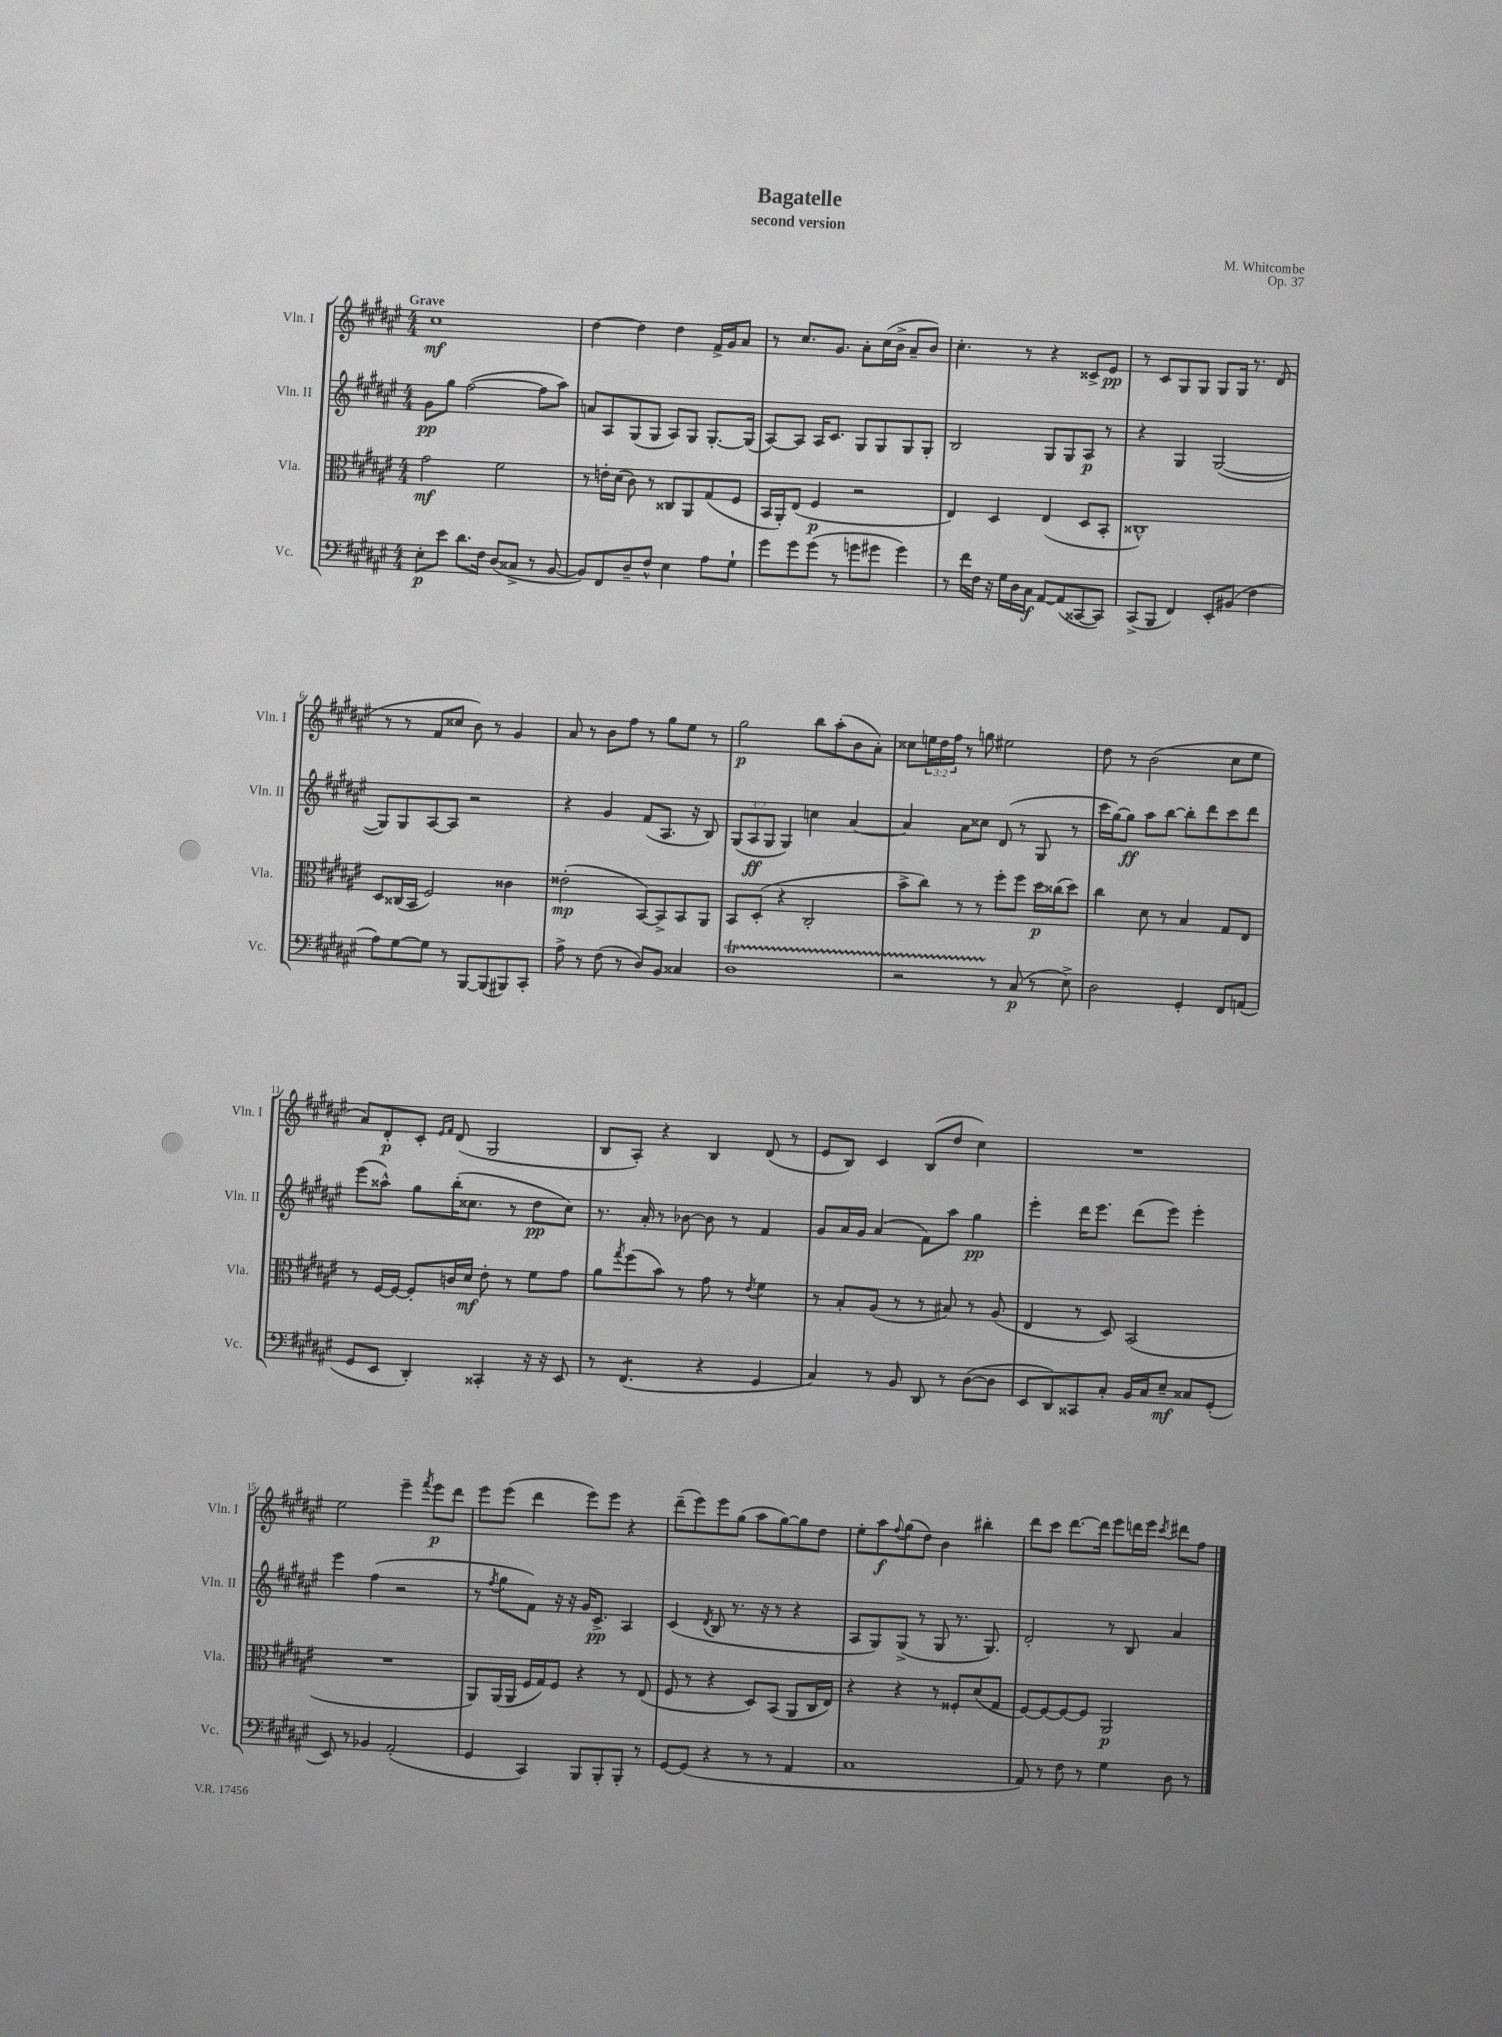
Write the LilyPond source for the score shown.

\header { title = "Bagatelle" composer = "M. Whitcombe" subtitle = "second version" opus = "Op. 37" }
<<
\new StaffGroup <<
\new Staff = "s0" \with { instrumentName = "Vln. I" shortInstrumentName = "Vln. I" } {
    \clef treble \key fis \major \numericTimeSignature \time 4/4 \override Staff.TupletNumber.text = #tuplet-number::calc-fraction-text \tempo "Grave"
    cis''1\mf |
    dis''4~ dis''4 dis''4 fis'16-> gis'16 ais'8 |
    r8 cis''8. gis'8. ais'8-. cis''16( b'16-> ais'8-- b'8) |
    cis''4.-. r8 r4 cisis'8-> eis'8\pp |
    r8 cis'8 gis8 gis8 gis8 gis16 r8. dis'8( |
    r8 r8 fis'8 cisis''8 b'8) r8 gis'4 |
    ais'8 r8 b'8 fis''8 r8 gis''8 eis''8 r8 |
    gis''2\p b''8 ais''8-.( b'8 ais'8-.) |
    cisis''8 \tuplet 3/2 { e''16 dis''16 fis''16 } r8 g''8 eis''2 |
    dis''8 r8 b'2( cis''8 eis''8 |
    ais'8) dis'8-.\p cis'8-. \grace { eis'16 fis'16 } dis'8( gis2 |
    b8 ais8-.) r4 b4 dis'8( r8 |
    eis'8 b8) cis'4 b8( dis''8 cis''4) |
    R1 |
    eis''2 eis'''4-- \acciaccatura { fis'''8 } eis'''8\p dis'''8 |
    eis'''8 eis'''8( dis'''4 eis'''8) eis'''8 r4 |
    dis'''8--( eis'''8) eis'''8 gis''8( ais''8 gis''8~) gis''8 dis''8 |
    eis''8-. ais''8\f \appoggiatura { fis''8 } gis''8( dis''8) b'4 bis''4-. |
    dis'''8 cis'''8 dis'''8.~ dis'''16 eis'''8 d'''16 eis'''16 \acciaccatura { cis'''8 } dis'''8 fis''8 \bar "|." |
}
\new Staff = "s1" \with { instrumentName = "Vln. II" shortInstrumentName = "Vln. II" } {
    \clef treble \key fis \major \numericTimeSignature \time 4/4 \override Staff.TupletNumber.text = #tuplet-number::calc-fraction-text
    gis'8\pp gis''8 fis''2~( fis''8 ais''8) |
    a'8 ais8 gis8( gis8 ais8) gis8 gis8.~-. gis16( |
    ais8~) ais8 ais16 cis'8. gis8 gis8 gis8 gis8-. |
    b2 gis8 gis8 ais8\p r8 |
    r4 gis4 gis2~( |
    gis8) gis8 ais8~ ais8 r2 |
    r4 gis'4 fis'8( ais8. r16 b8) |
    \tuplet 3/2 { gis8( ais8\ff gis8 } gis4) c''4 ais'4~ |
    ais'4 ais'8 cisis''8 dis'8( r8 gis8 r8 |
    cis'''16 gis''16~) gis''8\ff ais''8 b''8~ b''8-. dis'''8 cis'''8 dis'''8 |
    eis'''8( aisis''8-^) gis''8 b''16-.( cisis''8. r8 dis''8\pp cisis''8) |
    r8. ais'16-. r8 bes'8~ bes'8 r8 fis'4 |
    gis'8 ais'16 gis'16 ais'4( fis'8) ais''8 gis''4\pp |
    eis'''4-. dis'''16 eis'''8. dis'''8( eis'''8) eis'''4-. |
    eis'''4 fis''4( r2 |
    r8 \acciaccatura { fis''8 } gis''8 fis'8) r16 r16 gis'16 cis'8.->\pp ais4 |
    cis'4( \acciaccatura { dis'8 } b8 r8. r16 r8 r4 |
    ais8 gis8) gis8->( r8 gis8 r8. gis8.) |
    dis'2-. r8 b8 ais'4 \bar "|." |
}
\new Staff = "s2" \with { instrumentName = "Vla." shortInstrumentName = "Vla." } {
    \clef alto \key fis \major \numericTimeSignature \time 4/4
    gis'2\mf fis'2 |
    r8 e'16-. dis'16( cis'8) r8 cisis8 ais,8 gis8( fis8 |
    b,16 ais,16-.) eis8( fis4\p r2 |
    eis4) dis4 eis4( dis8 b,8-. |
    cisis1-^) |
    dis8 cisis16( b,16 fis2) cisis'4 |
    eisis'2-.\mp( b,8~) b,8-> b,8 ais,8 |
    b,8 dis8-.( r4 cis2-. |
    b'8-> cis''8) r8 r8 fis''8-. fis''8 dis''16\p cisis''16( dis''8) |
    cis''4 dis'8 r8 b4 gis8 eis8 |
    r8 fis16~ fis16~ fis8-. c'16 dis'16\mf eis'8-. r8 fis'8 gis'8 |
    ais'8 \acciaccatura { gis''8 } fis''8( b'8) r8 gis'8 r8 \acciaccatura { eis'8 } fis'4 |
    r8 b8-. ais8( r8 r8 bis8) r8 ais8( |
    eis4 r8 dis8) b,2( |
    R1 |
    ais,8) ais,16( ais,16 fis16 gis16) fis8 r4 r8 eis8( |
    fis8 r8 r4 dis8) b,8( ais,8 cis16 eis16) |
    r4 r4 r8 fisis8-. dis'8( gis8 |
    fis8~) fis8~ fis8~ fis8 ais,2\p \bar "|." |
}
\new Staff = "s3" \with { instrumentName = "Vc." shortInstrumentName = "Vc." } {
    \clef bass \key fis \major \numericTimeSignature \time 4/4
    eis8-.\p eis'8 dis'8. fis16 dis8( cisis8-> r8 b,8~ |
    b,8) fis,8 dis8-- fis8-^ eis4 ais8 gis8-! |
    gis'8 gis'8 gis'8( r8 g'8 gis'8 gis'4) |
    r8 fis'16 fis16 r16 gis16 dis16 cis16\f ais,8~ ais,8( cisis,8~ cisis,8) |
    cis,8->( b,,8 fis,4) eis,8-. bis,8( fis4 |
    ais8) gis8~ gis8 r8 b,,8~ b,,8( bis,,8) cis,8-. |
    ais8-> r8 fis8( r8 dis8) b,8 cisis4 |
    dis1\startTrillSpan |
    r2 r8\stopTrillSpan cis8\p( r8 eis8->) |
    dis2 gis,4-. fis,8 a,8( |
    gis,8 eis,8 dis,4-.) cisis,4-. r16 r16 eis,8 |
    r8 fis,4.:8( r4 gis,4 |
    cis4) r8 b,8 dis,8 r8 dis8~( dis8 |
    eis,8 dis,8) cisis,8 cis8-. b,16 cis16 eis8--\mf cisis8 gis,8-.( |
    eis,8) r8 bes,4 ais,2-.( |
    gis,4 cis,4) b,,8 b,,8-. b,,8-. r8 |
    gis,8~ gis,8( r4 r8 r8 ais,4 |
    cis1 |
    ais,8) r8 fis8 r8 gis4 dis8 r8 \bar "|." |
}
>>
>>
